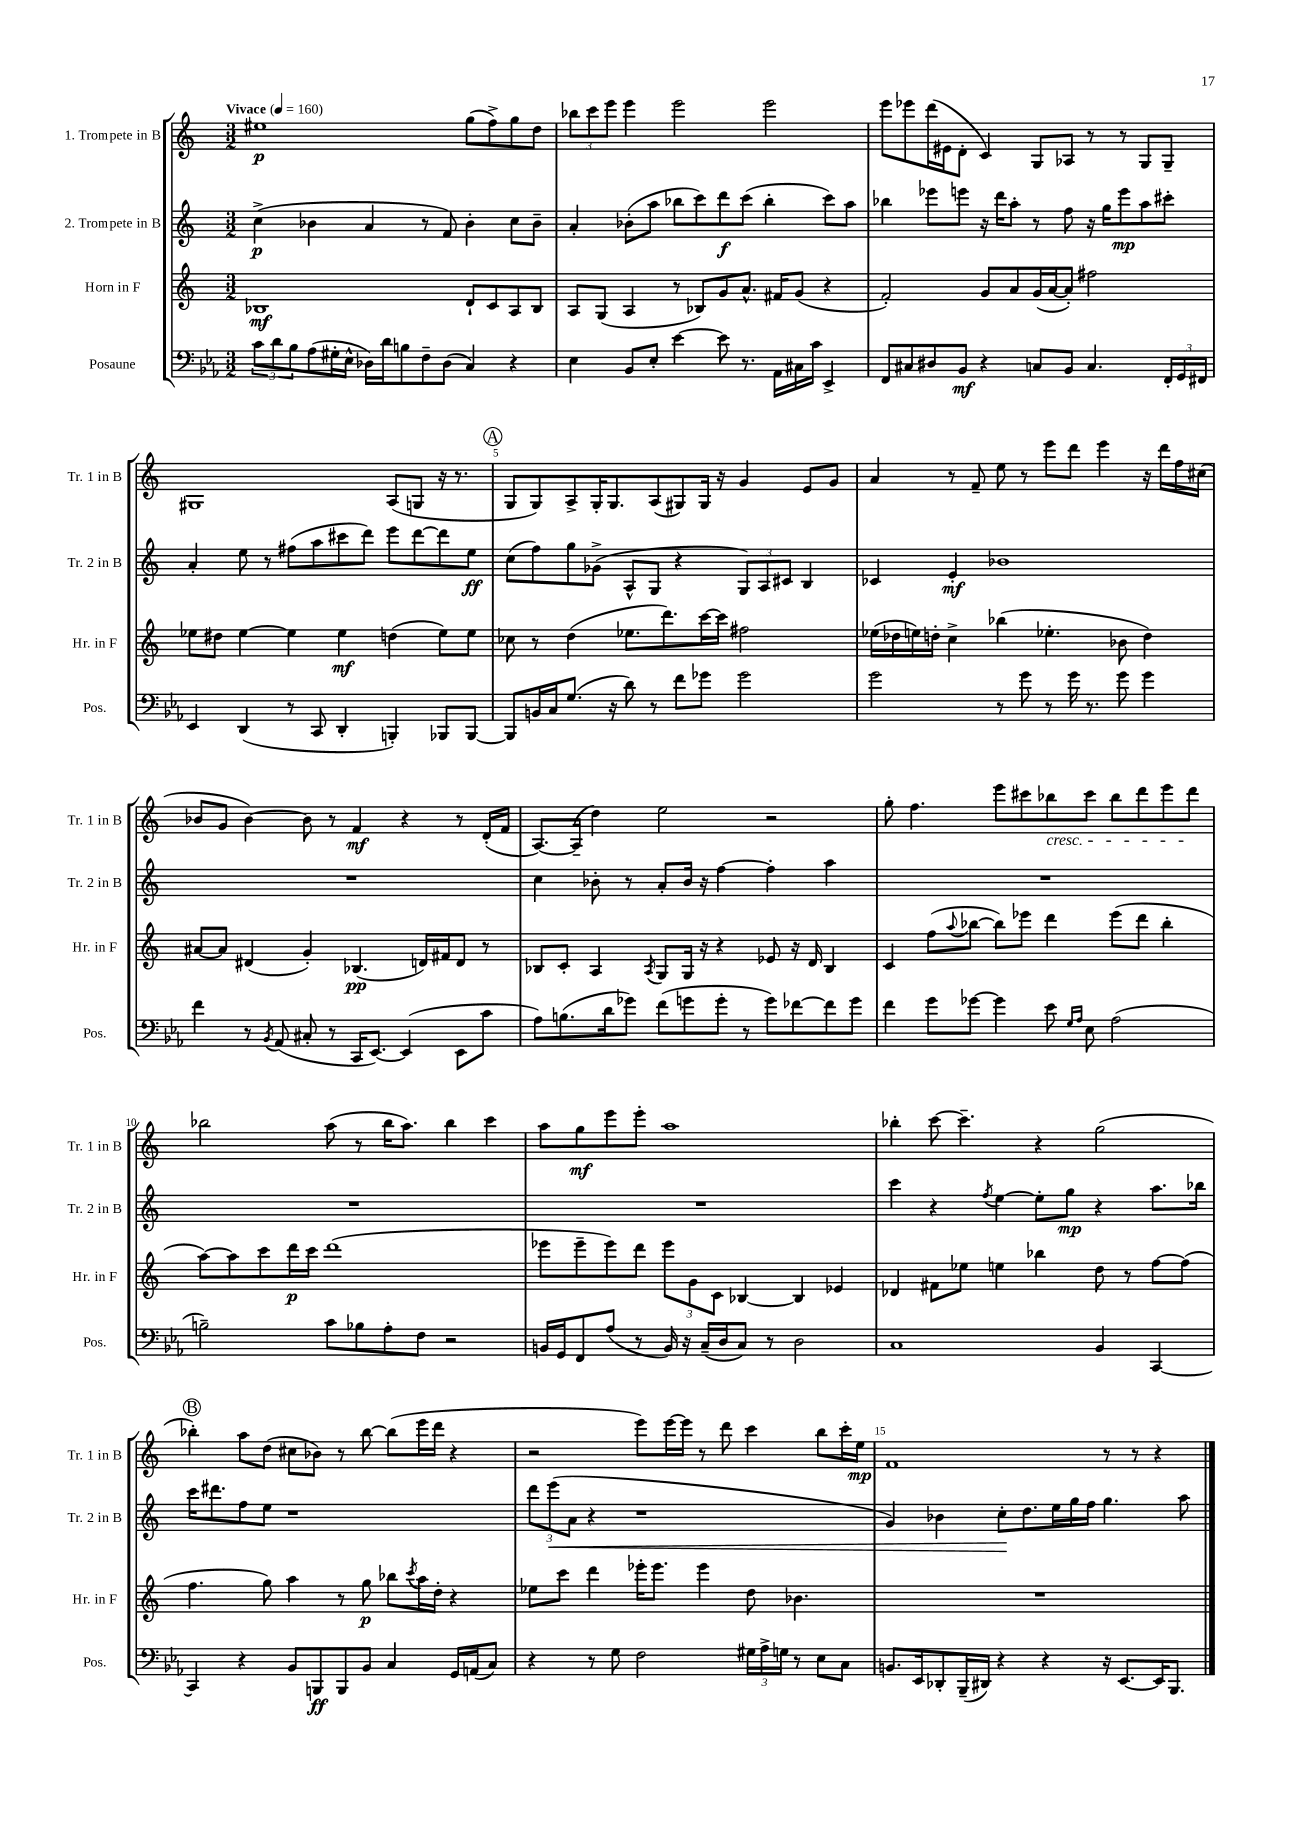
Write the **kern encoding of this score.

**kern	**kern	**kern	**kern
*staff4	*staff3	*staff2	*staff1
*clefF4	*clefG2	*clefG2	*clefG2
*k[b-e-a-]	*k[]	*k[]	*k[]
*M3/2	*M3/2	*M3/2	*M3/2
*MM160	*MM160	*MM160	*MM160
12c	1B-	(4cc^	1ee#
12d	.	.	.
12B-	.	.	.
(8A-	.	4b-	.
16G#'	.	.	.
16E-^^	.	.	.
16D-)	.	4a	.
16d	.	.	.
8B	.	.	.
8F~	.	8r	.
(8D-	.	8f)	.
4C)	8d`	4b-'	(8gg
.	8c	.	8ff^)
4r	8A	8cc	8gg
.	8B-	8b-~	8dd
=	=	=	=
4E-	8A	4a'	12bb-
.	.	.	12ccc
.	(8G	.	.
.	.	.	12eee
8BB-	4A	(8b-'	4eee
8E-'	.	8aa	.
[4e-	8r	8bb-	2eee
.	8B-)	8ccc)	.
8e-]	8g	8ddd	.
8.r	8.a^^	(8ccc	.
.	.	4bb-'	2eee
16AA-	16f#	.	.
16C#	(8g	.	.
16c	.	.	.
4EE-^	4r	8ccc)	.
.	.	8aa	.
=	=	=	=
8FF	2f')	4bb-	8eee
8C#	.	.	8eee-
8D#	.	8eee-	(16ddd
.	.	.	16e#
8BB-	.	8eee	8d'
4r	8g	16r	4c)
.	.	16ddd	.
.	8a	8aa'	.
8C	(16g	8r	8G
.	[16a	.	.
8BB-	8a'])	8ff	8A-
4.C	2ff#	16r	8r
.	.	16gg	.
.	.	8eee	8r
.	.	8aa	8G
24FF'	.	8ccc#'	8G~
24GG	.	.	.
24FF#	.	.	.
=	=	=	=
4EE-	8ee-	4a'	1G#
.	8dd#	.	.
(4DD	[4ee-	8ee	.
.	.	8r	.
8r	4ee-]	(8ff#	.
8CC	.	8aa	.
4DD'	4ee-	8ccc#	.
.	.	8ddd)	.
4BBB')	(4dd	8eee	(8A
.	.	[8ddd	8G
8BBB-	8ee-)	8ddd]	16r
.	.	.	8.r
[8BBB-	8ee-	8ee	.
=	=	=	=
8BBB-]	8cc-	(8cc	8G
16BB	8r	8ff)	8G)
16C	.	.	.
(8.G	(4dd	8gg	8A^
.	.	(8g-^	16G'
16r	.	.	8.G
8d)	8.ee-	8A^^	.
8r	.	8G	(8A
.	8.ddd)	.	.
8f	.	4r	8G#)
8g-	[16ccc	.	16G#
.	16ccc]	.	16r
2g-	2ff#	12G)	4g
.	.	12A	.
.	.	12c#	.
.	.	4B	8e
.	.	.	8g
=	=	=	=
2g	(16ee-	4c-	4a
.	16dd-	.	.
.	16ee)	.	.
.	16dd'	.	.
.	4cc^	4e'	8r
.	.	.	8f~
8r	(4bb-	1b-	8ee
8g	.	.	8r
8r	4.ee-'	.	8eee
16g	.	.	8ddd
8.r	.	.	.
.	.	.	4eee
8g	8b-	.	.
4g	4dd)	.	16r
.	.	.	16ddd
.	.	.	16ff
.	.	.	(16cc#
=	=	=	=
4f	[8a#	1.r	8b-
.	8a#]	.	8g
8r	(4d#	.	[4b-)
8qBB-	.	.	.
(8AA-	.	.	.
8C#'	4g')	.	8b-]
8r	.	.	8r
16CC	(4.B-	.	4f
[8.EE-)	.	.	.
(4EE-]	.	.	4r
.	16d)	.	.
.	16f#	.	.
8EE-	8d	.	8r
8c	8r	.	(16d'
.	.	.	16f
=	=	=	=
8A-)	8B-	4cc	[8.A)
(8.B	8c'	.	.
.	.	.	(16A~]
.	4A	8b-'	4dd)
16d	.	.	.
8g-)	.	8r	.
.	8qA	.	.
(8f	8G	8a'	2ee
8g	16G	16b-	.
.	16r	16r	.
8g'	4r	[4ff	.
8r	.	.	.
8g)	8e-	4ff']	2r
[8f-	16r	.	.
.	16d	.	.
8f-]	4B-	4aa	.
8g	.	.	.
=	=	=	=
4f	4c	1.r	8gg'
.	.	.	4.ff
8g	(8ff	.	.
.	8qqaa	.	.
[8g-	[8bb-	.	.
4g-]	8bb-])	.	8eee
.	8eee-	.	8ccc#
8e-	4ddd	.	8bb-
16qqG	.	.	.
16qqA-	.	.	.
8E-	.	.	8ccc#
(2A-	(8eee-	.	8bb-
.	8ddd	.	8ddd
.	4bb-'	.	8eee
.	.	.	8ddd
=	=	=	=
2B~)	[8aa)	1.r	2bb-
.	8aa]	.	.
.	8ccc	.	.
.	16ddd	.	.
.	16ccc	.	.
8c	(1ddd	.	(8aa
8B-	.	.	8r
8A-'	.	.	16bb-
.	.	.	8.aa)
8F	.	.	.
2r	.	.	4bb-
.	.	.	4ccc
=	=	=	=
16BB	8eee-	1.r	8aa
16GG	.	.	.
8FF	8eee-~	.	8gg
(8A-	8eee-)	.	8eee
8r	8ddd	.	8eee'
16BB)	12eee-	.	1aa
16r	.	.	.
.	12g	.	.
(16C~	.	.	.
.	12c	.	.
16D	.	.	.
8C)	[4B-	.	.
8r	.	.	.
2D	4B-]	.	.
.	4e-	.	.
=	=	=	=
1C	4d-	4ccc	4bb-'
.	8f#	4r	[8ccc
.	8ee-	.	4.ccc~]
.	.	8qff	.
.	4ee	[4ee	.
.	4bb-	8ee']	4r
.	.	8gg	.
4BB-	8dd	4r	(2gg
.	8r	.	.
[4CC	[8ff	8.aa	.
.	(8ff]	.	.
.	.	16bb-	.
=	=	=	=
4CC]	4.ff	16ccc	4bb-')
.	.	8.ddd#	.
4r	.	8ff	8aa
.	8gg)	8ee	(8dd
8BB-	4aa	1r	8cc#
8BBB	.	.	8b-)
8BBB	8r	.	8r
8BB-	8gg	.	[8bb-
4C	8bb-	.	(8bb-]
.	8qccc	.	.
.	16aa	.	16eee
.	16dd'	.	16ddd
16GG	4r	.	4r
(16AA	.	.	.
8C)	.	.	.
=	=	=	=
4r	8ee-	12ddd	2r
.	.	(12eee	.
.	8ccc	.	.
.	.	12a	.
8r	4ddd	4r	.
8G	.	.	.
2F	16eee-'	1r	8eee)
.	8.eee-	.	.
.	.	.	[16eee
.	.	.	16eee]
.	4eee-	.	8r
.	.	.	8ddd
24G#	8dd	.	4ccc
24A-^	.	.	.
24G	.	.	.
8r	4.b-	.	.
8E-	.	.	8bb
8C	.	.	16ccc'
.	.	.	16ee
=	=	=	=
8.BB	1.r	4g)	1f
16EE-	.	.	.
8DD-'	.	4b-	.
(16BBB-~	.	.	.
16DD#)	.	.	.
4r	.	8cc'	.
.	.	8.dd	.
4r	.	.	.
.	.	16ee	.
.	.	16gg	.
.	.	16ff	.
16r	.	4.gg	8r
[8.EE-	.	.	.
.	.	.	8r
16EE-]	.	.	4r
8.BBB-	.	.	.
.	.	8aa	.
==	==	==	==
*-	*-	*-	*-
